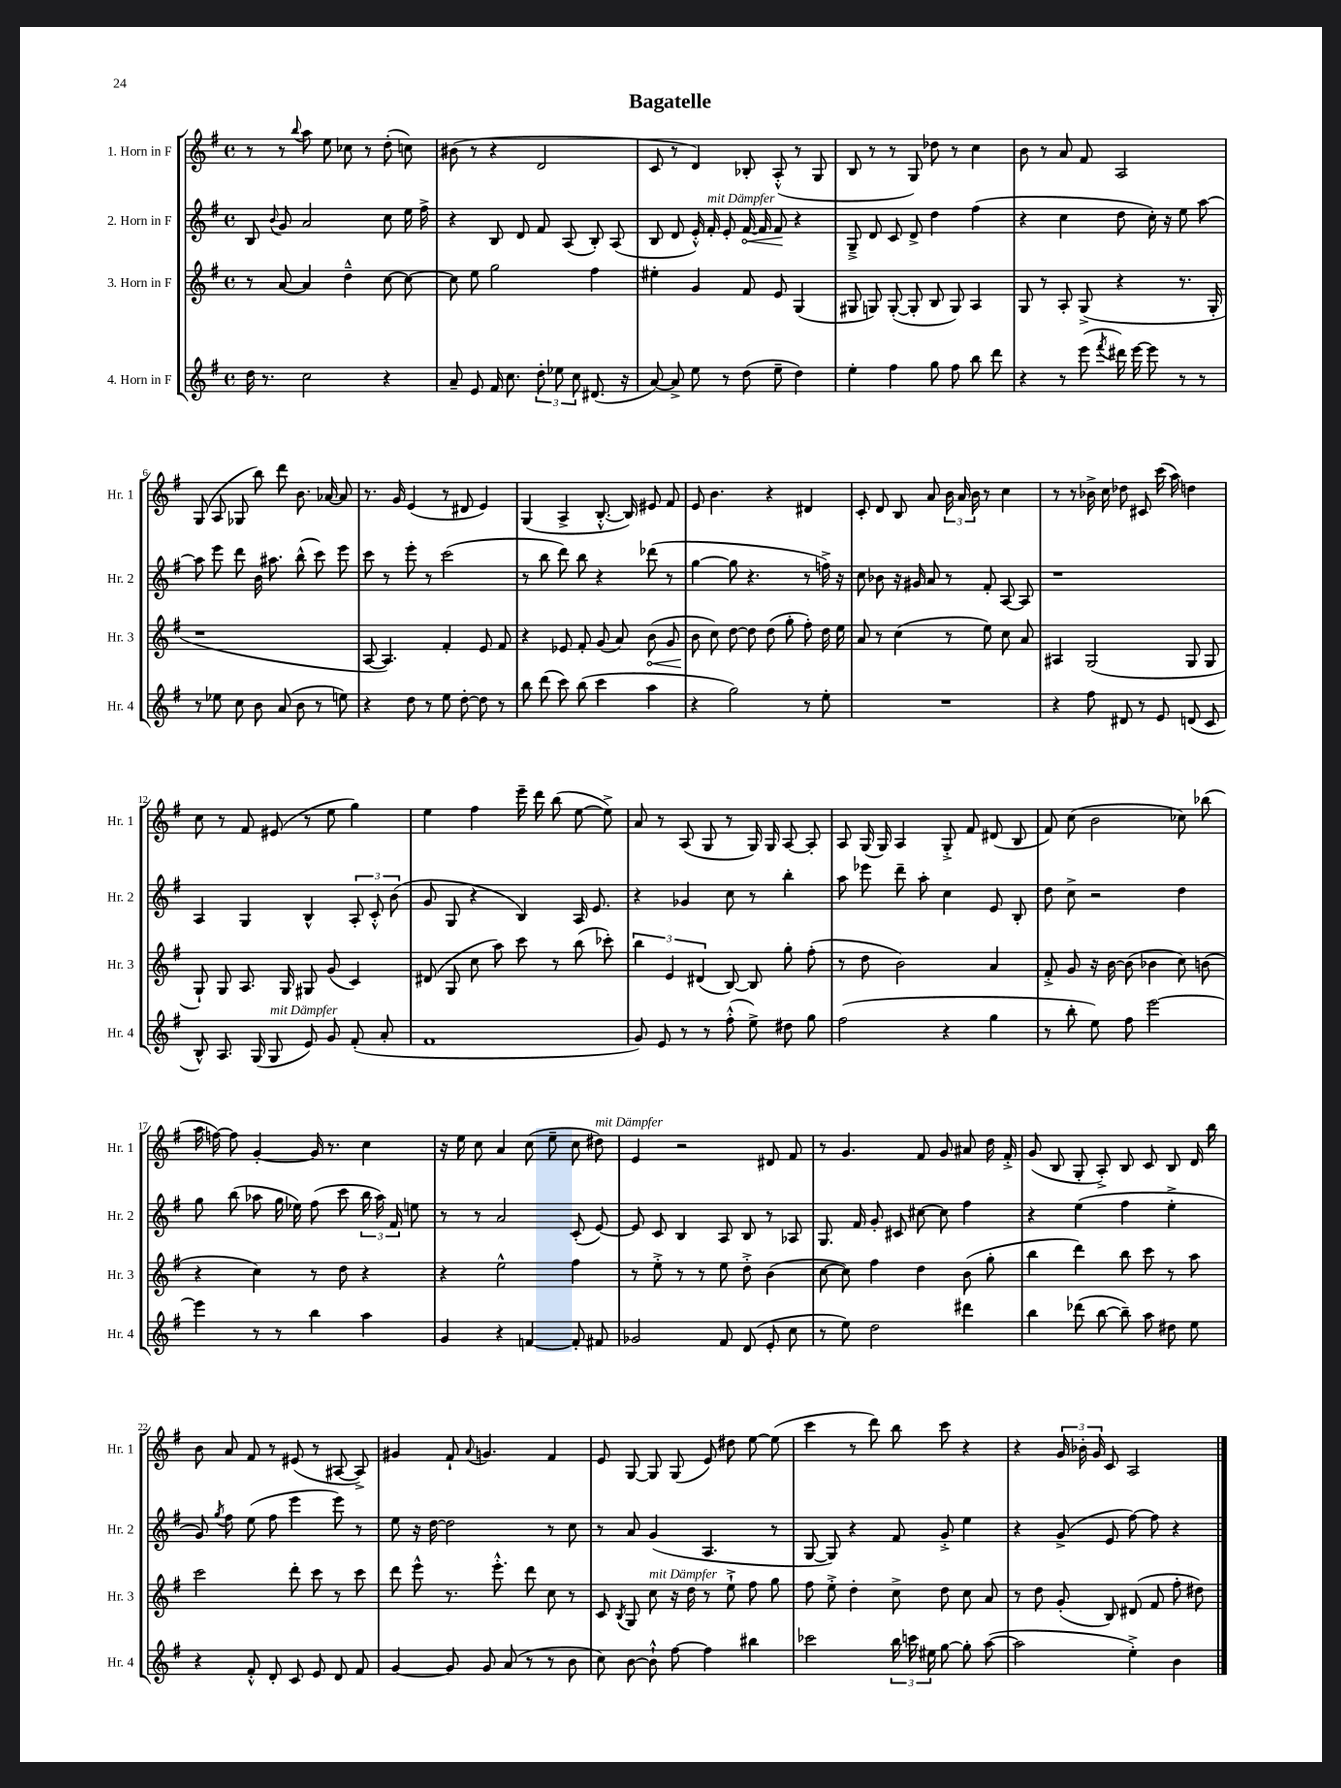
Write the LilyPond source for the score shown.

\header { title = "Bagatelle" }
<<
\new StaffGroup <<
\new Staff = "s0" \with { instrumentName = "1. Horn in F" shortInstrumentName = "Hr. 1" } {
    \clef treble \key g \major \defaultTimeSignature \time 4/4
    \autoBeamOff r8 r8 \appoggiatura { b''8 } a''8 e''8 ces''8 r8 d''8-.( c''8) |
    bis'8( r8 r4 d'2 |
    c'8 r8 d'4) bes8-. a8-.-^( r8 g8 |
    b8 r8 r8 g8) des''8 r8 c''4 |
    b'8 r8 a'8 fis'8 a2 |
    g8( a8 ges8 b''8) d'''8 b'8. aes'16~ aes'8 |
    r8. g'16 e'4( r8 dis'8 e'4) |
    g4( a4-> b8.~-.-^ b16) eis'8 fis'8 |
    e'8 b'4. r4 dis'4 |
    c'8-. d'8 b8 a'8 \tuplet 3/2 { b'16 a'16 b'16 } r8 c''4 |
    r8 r8 bes'16-> c''16 des''8 cis'8 c'''16( a''16) d''4 |
    c''8 r8 fis'8 eis'8( r8 e''8 g''4) |
    e''4 fis''4 e'''16-- d'''16 b''8( e''8~ e''8->) |
    a'8 r8 a8( g8 r8 g16) g16 a8~ a8-. |
    a8 g16( g16) a4 g8-.-> fis'8 dis'8( b8 |
    fis'8) c''8( b'2 ces''8) bes''8( |
    a''16 f''16~) f''8 g'4~-. g'16 r8. c''4 |
    r16 e''16 c''8 a'4 c''8( e''8-- c''8 dis''8^\markup { \italic "mit Dämpfer" }) |
    e'4 r2 dis'8 fis'8 |
    r8 g'4. fis'8 g'8 ais'8 d''16 fis'16-.-> |
    g'8( b8 g8-. a8-.->) b8 c'8 b8 d'16 b''16 |
    b'8 a'8 fis'8 r8 eis'8( r8 ais8~ ais8->) |
    gis'4 fis'8-! \appoggiatura { a'8 } g'4. fis'4 |
    e'8 g8~ g8 g8( e'8) dis''8 e''8~ e''8( |
    c'''4 r8 d'''8) b''8 c'''8 r4 |
    r4 \tuplet 3/2 { g'16 bes'16-. g'16 } c'8 a2 \bar "|." |
}
\new Staff = "s1" \with { instrumentName = "2. Horn in F" shortInstrumentName = "Hr. 2" } {
    \clef treble \key g \major \defaultTimeSignature \time 4/4
    \autoBeamOff b8 \appoggiatura { b'8 } g'8 a'2 c''8 e''16 fis''16-> |
    r4 b8 d'8 fis'8 a8( b8-.) a8( |
    b8 d'8 e'16-.-^) fis'16-.^\markup { \italic "mit Dämpfer" } e'8-. \once \override Hairpin.circled-tip = ##t fis'16~\< fis'16 fis'8\! r4 |
    g8---> d'8 c'8 d'8-> d''4 fis''4( |
    r4 c''4 d''8 c''16-.) r16 e''8 a''8~ |
    a''8 e'''8 d'''8 b'16 ais''8. b''8-^( c'''8) e'''8 |
    c'''8 r8 e'''8-. r8 c'''2( |
    r8 b''8 d'''8) b''8 r4 des'''8( r8 |
    g''4~ g''8 r4. r8 f''16->) r16 |
    c''8 bes'8 r16 gis'16 a'8 r8 fis'8-. a8~ a8 |
    r1 |
    a4 g4 b4-^ \tuplet 3/2 { a8-. c'8-.-^ b'8( } |
    g'8 g8 r4 b4) a16 e'8. |
    r4 ges'4 c''8 r8 b''4-. |
    a''8 ees'''8 d'''8-- a''8-. c''4 e'8 b8-. |
    d''8 c''8-> r2 d''4 |
    g''8 b''8( aes''8 g''16 ees''16) fis''8( c'''8 \tuplet 3/2 { b''16 aes''16) fis'16 } e''8 |
    r8 r8 a'2 c'8-.( e'8~) |
    e'8 c'8 b4 a8 b8 r8 aes8 |
    g8. fis'16 g'8-. cis'8 cis''8~ cis''8 fis''4 |
    r4 e''4( fis''4 e''4-.-> |
    g'8) \acciaccatura { g''8 } fis''8 e''8( fis''8 e'''4 e'''8) r8 |
    e''8 r16 d''16~ d''2 r8 c''8 |
    r8 a'8 g'4( a4. r8 |
    g8~ g8) r4 fis'8 g'8-.-> e''4 |
    r4 g'8->( e'8 fis''8~) fis''8 r4 \bar "|." |
}
\new Staff = "s2" \with { instrumentName = "3. Horn in F" shortInstrumentName = "Hr. 3" } {
    \clef treble \key g \major \defaultTimeSignature \time 4/4
    \autoBeamOff r8 a'8~ a'4 d''4---^ c''8~ c''8~ |
    c''8 e''8 g''2 fis''4 |
    eis''4-. g'4 fis'8 e'8 g4( |
    gis8 g8) g8~-.( g8-. b8 g8) a4 |
    g8 r8 a8-. g8->( r4 r8. g16-. |
    r1 |
    a8~ a4.) fis'4-. e'8 fis'8 |
    r4 ees'8 fis'8-. g'8( a'8) \once \override Hairpin.circled-tip = ##t b'8\<( g'8 |
    b'8\! c''8) d''8~ d''8 d''8( g''8-. fis''8-.) d''16 e''16 |
    a'8 r8 c''4( r8 e''8) c''8 a'8 |
    ais4 g2( g8 g8 |
    g8-!) g8 a8. g16 gis8 g'8( c'4) |
    dis'8( g8 c''8 a''8) c'''8 r8 b''8( ces'''8-.) |
    \tuplet 3/2 { b''4 e'4 dis'4( } b8~) b8 g''8-. fis''8-.( |
    r8 d''8 b'2) a'4 |
    fis'8-.-> g'8 r16 b'16~ b'8( bes'4 c''8) b'8( |
    r4 c''4) r8 d''8 r4 |
    r4 e''2-^ fis''4 |
    r8 e''8-.-> r8 r8 e''8 d''8-.-> b'4( |
    c''8~ c''8) fis''4 d''4 b'8( g''8-. |
    b''4 d'''4) b''8 c'''8 r8 a''8 |
    c'''2 d'''8-. c'''8 r8 c'''8 |
    d'''8 e'''8-^ r8. e'''8.-.-^ d'''8 c''8 r8 |
    c'8 \acciaccatura { b8 } g8 c''8^\markup { \italic "mit Dämpfer" } r16 d''16 r8 e''8-!-> fis''8 g''8 |
    fis''8 e''8-.-> d''4-. c''8-> d''8 c''8 a'8 |
    r8 d''8 g'8-.( b8) dis'8( fis'8 fis''8-. dis''8) \bar "|." |
}
\new Staff = "s3" \with { instrumentName = "4. Horn in F" shortInstrumentName = "Hr. 4" } {
    \clef treble \key g \major \defaultTimeSignature \time 4/4
    \autoBeamOff d''16 r8. c''2 r4 |
    a'8-- e'8 fis'16 c''8. \tuplet 3/2 { d''8-. ees''8 c''8 } dis'8.( r16 |
    a'8~) a'8-> e''8 r8 d''8( e''8-- d''4) |
    e''4-. fis''4 g''8 fis''8 b''8 d'''8 |
    r4 r8 e'''8( \acciaccatura { fis'''8 } dis'''16) e'''16~ e'''8 r8 r8 |
    r8 ees''8 c''8 b'8 a'8( b'8 r8 e''8) |
    r4 d''8 r8 e''8 d''8~-. d''8 r8 |
    b''8 d'''8( c'''8) b''8( c'''4 a''4 |
    r4 g''2) r8 e''8-. |
    R1 |
    r4 fis''8 dis'8 r8 e'8 d'8( c'8 |
    b8-^) a8. g16( g8^\markup { \italic "mit Dämpfer" } e'8) g'8 fis'8-.( a'8-. |
    fis'1 |
    g'8) e'8 r8 r8 fis''8-.-^( e''8->) dis''8 g''8 |
    fis''2( r4 g''4 |
    r8 b''8-. e''8) fis''8 e'''2~ |
    e'''4 r8 r8 b''4 a''4 |
    g'4 r4 f'4~ f'8-. fis'8 |
    ges'2 fis'8 d'8( e'8-. c''8 |
    r8 e''8) d''2 dis'''4 |
    b''4 des'''8( b''8~ b''8--) a''8 dis''8 e''8 |
    r4 fis'8-.-^ d'8-. c'8 e'8 d'8 fis'8 |
    g'4~ g'8 g'8 a'8( r8 r8 b'8 |
    c''8) b'8~ b'8-!-^ fis''8~ fis''4 bis''4 |
    ces'''2 \tuplet 3/2 { b''16 c'''16 eis''16 } g''8~ g''8-. a''8~( |
    a''2 e''4-.->) b'4 \bar "|." |
}
>>
>>
